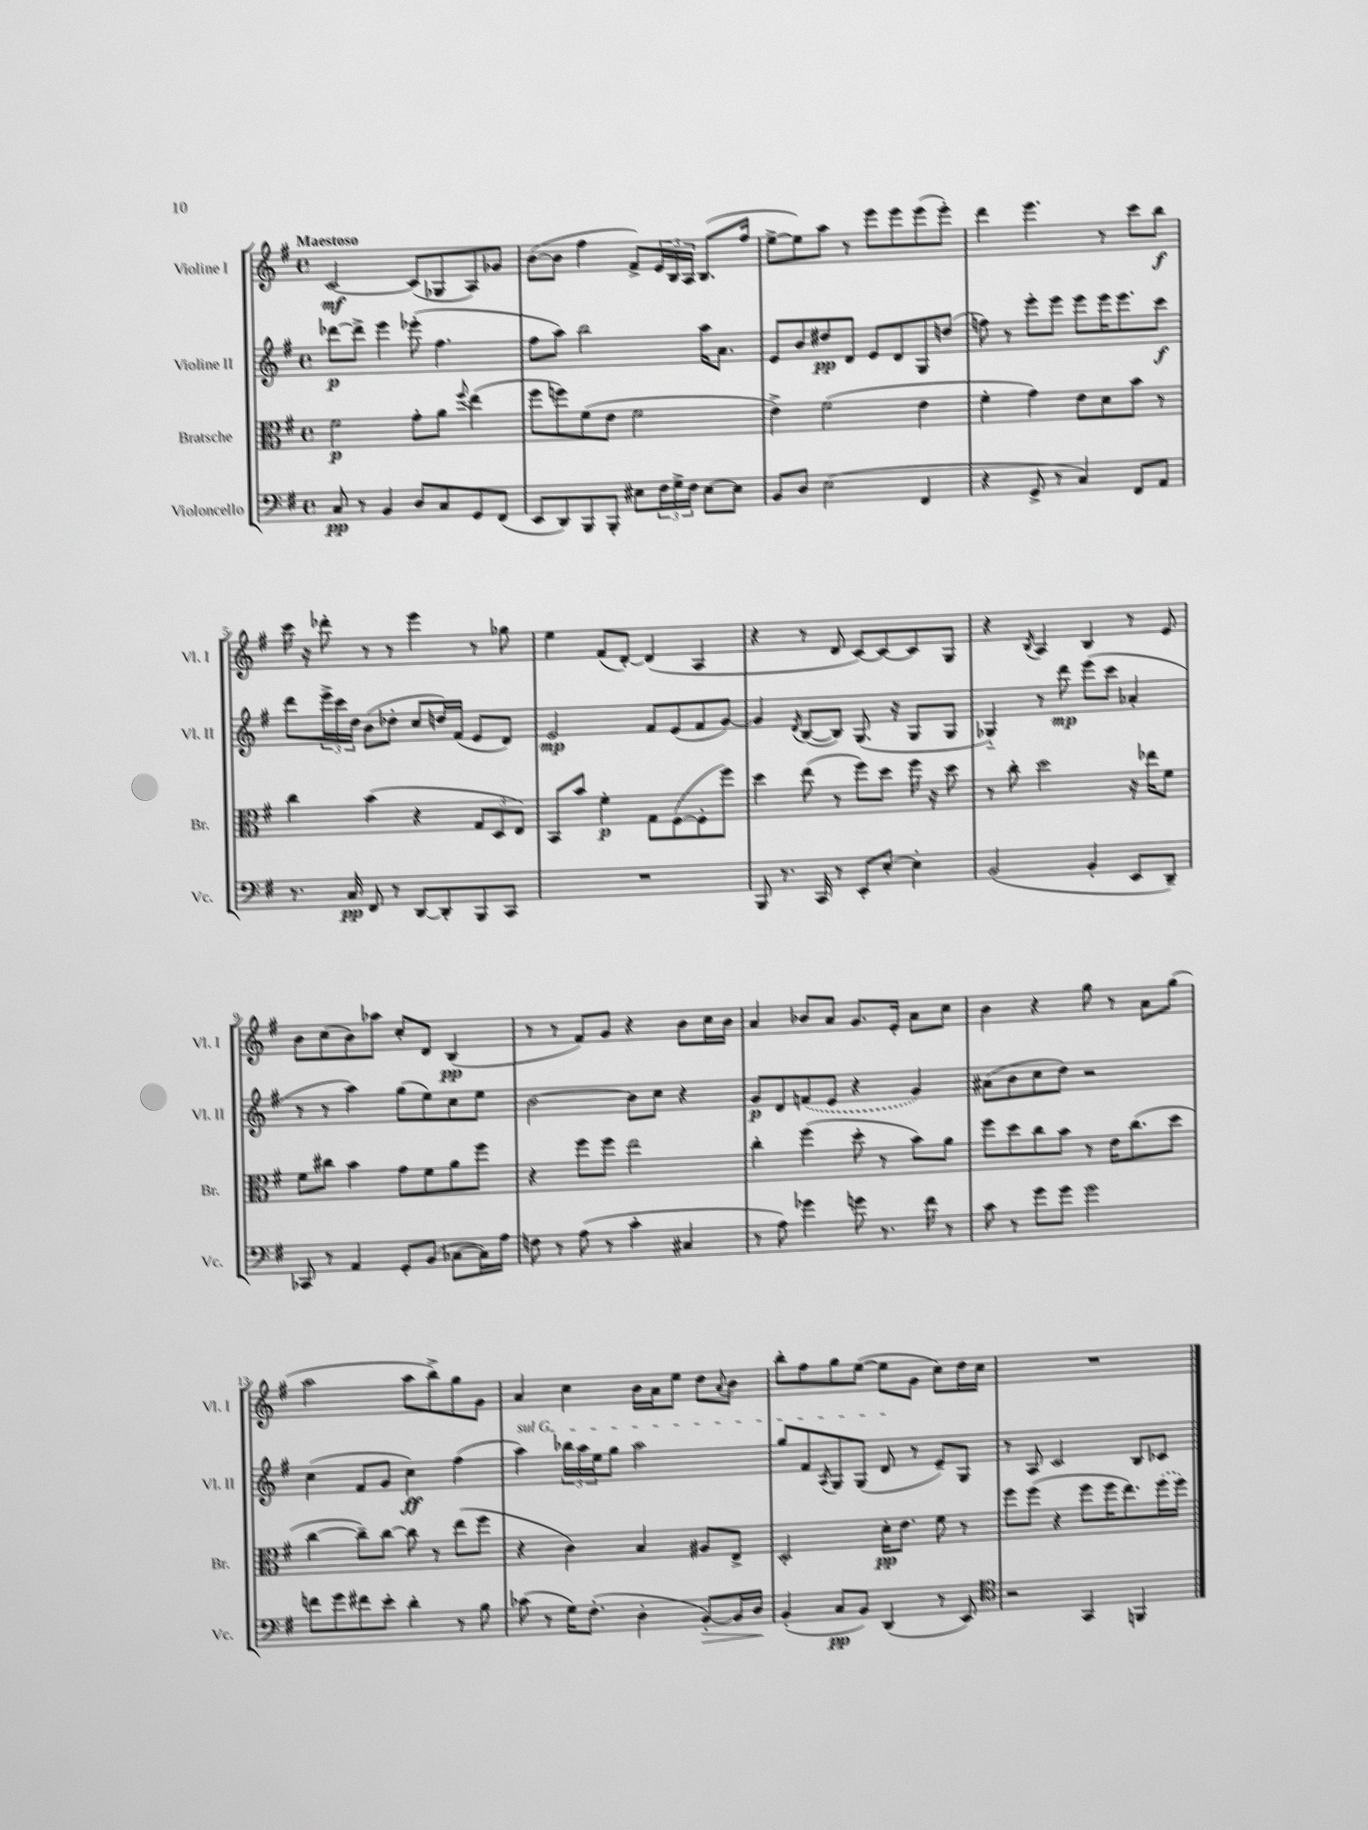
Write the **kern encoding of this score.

**kern	**dynam	**kern	**dynam	**kern	**dynam	**kern	**dynam
*part4	*part4	*part3	*part3	*part2	*part2	*part1	*part1
*staff4	*staff4	*staff3	*staff3	*staff2	*staff2	*staff1	*staff1
*I"Violoncello	*	*I"Bratsche	*	*I"Violine II	*	*I"Violine I	*
*I'Vc.	*	*I'Br.	*	*I'Vl. II	*	*I'Vl. I	*
*clefF4	*	*clefC3	*	*clefG2	*	*clefG2	*
*k[f#]	*	*k[f#]	*	*k[f#]	*	*k[f#]	*
*M4/4	*	*M4/4	*	*M4/4	*	*M4/4	*
*met(c)	*	*met(c)	*	*met(c)	*	*met(c)	*
=1	=1	=1	=1	=1	=1	=1	=1
!	!	!	!	!	!	!LO:TX:a:B:t=Maestoso	!
8C/	pp	2f#\	p	[8ddd-X\L	p	[2c/	mf
8r	.	.	.	8ddd-^\J]	.	.	.
4BB/	.	.	.	4eee\	.	.	.
8D/L	.	8g'\L	.	(8eee-X'\	.	(8c/L]	.
8C/	.	8a\J	.	4.ff#\	.	8G-X/	.
.	.	8qqff#/	.	.	.	.	.
8GG/	.	(4ee\	.	.	.	8A/)	.
(8FF#/J	.	.	.	.	.	8g-X/J	.
=2	=2	=2	=2	=2	=2	=2	=2
8EE/L	.	8ff#\L	.	8ff#\L	.	([8b\L	.
8DD/)	.	8ffn\)	.	8aa\J)	.	8b\J]	.
8BBB/	.	(8f#\	.	2bb\	.	4ff#\	.
8BBB'/J	.	8e\J	.	.	.	.	.
8E#X\L	.	2f#\	.	.	.	8f#^/L)	.
24F#\L	.	.	.	.	.	24e/L	.
24G^\	.	.	.	.	.	24B/	.
24F#\JJ	.	.	.	.	.	24A/JJ	.
[8E#\L	.	.	.	16aa\KL	.	(8.B/L	.
.	.	.	.	8.a\J	.	.	.
8E#\J]	.	.	.	.	.	.	.
.	.	.	.	.	.	16ff#/Jk	.
=3	=3	=3	=3	=3	=3	=3	=3
8BB/L	.	4e^\)	.	8e/L	.	[8ee^\L	.
8D/J	.	.	.	8b/	.	8ee\])	.
(2E\	.	(2f#\	.	8dd#X/	pp	8aa\J	.
.	.	.	.	8d/J	.	8r	.
.	.	.	.	8e/L	.	8eee\L	.
.	.	.	.	8d/	.	8eee\	.
4FF#/	.	4e\	.	8G/	.	(8eee\	.
.	.	.	.	(8ddn/J	.	8eee'\J)	.
=4	=4	=4	=4	=4	=4	=4	=4
4r	.	4f#'\	.	8ffn\)	.	4ddd\	.
.	.	.	.	8r	.	.	.
8GG^/	.	4g\)	.	8eee'\L	.	4.eee\	.
8r	.	.	.	8eee\J	.	.	.
4C/)	.	8e\L	.	8eee\L	.	.	.
.	.	8d\	.	16eee\K	.	8r	.
.	.	.	.	8.eee\	.	.	.
8FF#/L	.	8b\J	.	.	.	8ccc\L	.
8AA/J	.	8r	.	8ccc\J	f	8bb\J	f
!!LO:LB:g=z
=5	=5	=5	=5	=5	=5	=5	=5
8.r	.	4cc\	.	8ddd\L	.	16ccc\	.
.	.	.	.	.	.	16r	.
.	.	.	.	24eee^\L	.	8ddd-X'\	.
.	.	.	.	24ccc\	.	.	.
16C/	pp	.	.	.	.	.	.
.	.	.	.	24dd\JJ	.	.	.
8FF#/	.	(4b\	.	(8b\L	.	8r	.
8r	.	.	.	8dd-X'\J	.	8r	.
[8DD/L	.	4r	.	8cc/L	.	4eee\	.
8DD'/]	.	.	.	16ddn/L)	.	.	.
.	.	.	.	(16f#/JJ	.	.	.
8BBB/	.	12G/L	.	8e/L	.	8r	.
.	.	12D/	.	.	.	.	.
8CC/J	.	.	.	8d/J)	.	8gg-X\	.
.	.	12E/J)	.	.	.	.	.
=6	=6	=6	=6	=6	=6	=6	=6
1r	.	8BB/L	.	2e/	mp	4ee\	.
.	.	8b/J	.	.	.	.	.
.	.	4f#'\	p	.	.	(8f#/L	.
.	.	.	.	.	.	[8d'/J)	.
.	.	8G\L	.	8f#/L	.	(4d/]	.
.	.	([8F#\	.	(8e/	.	.	.
.	.	8F#'\]	.	8f#/	.	4A/	.
.	.	8ff#\J)	.	[8g/J)	.	.	.
=7	=7	=7	=7	=7	=7	=7	=7
8BBB/	.	4dd\	.	4g/]	.	4r	.
8.r	.	.	.	.	.	.	.
.	.	.	.	8qd/	.	.	.
.	.	(8ee\	.	([8B/L	.	8r	.
16CC/	.	.	.	.	.	.	.
8r	.	8r	.	8B/J])	.	8d/	.
8EE'/L	.	8ff#\L)	.	(8.G/	.	[8c/L)	.
[8E'/J	.	8dd\J	.	.	.	8c/_	.
.	.	.	.	16r	.	.	.
4E'\]	.	16ff#\	.	8G/L	.	8c/]	.
.	.	16r	.	.	.	.	.
.	.	8dd\	.	8G/J	.	8G/J	.
=8	=8	=8	=8	=8	=8	=8	=8
(2BB/	.	8r	.	4G-X/)	.	4r	.
.	.	8cc'\	.	.	.	.	.
.	.	.	.	.	.	8qB/	.
.	.	2dd\	.	8r	.	4A/	.
.	.	.	.	8ddd\	mp	.	.
4BB'/	.	.	.	(8eee\L	.	4B/	.
.	.	.	.	8ccc\J	.	.	.
8EE/L	.	16r	.	4a-X'/	.	8r	.
.	.	16ee-X\KL	.	.	.	.	.
8DD~/J)	.	8f#\J	.	.	.	8e/	.
!!LO:LB:g=z
=9	=9	=9	=9	=9	=9	=9	=9
8CC-X/	.	8f#\L	.	8r	.	8b\L	.
8r	.	8cc#X\J	.	8r	.	(8cc\	.
4AA/	.	4b\	.	4aa\)	.	8b\)	.
.	.	.	.	.	.	8aa-X\J	.
8GG'/L	.	8g\L	.	(8gg\L	.	8cc'/L	.
(8BB/J	.	8f#\	.	8ee\)	.	8d/J	.
[8C-X\L	.	8a\	.	8cc\	.	(4B/	pp
16C-\L])	.	8ff#\J	.	8ee\J	.	.	.
16A\JJ	.	.	.	.	.	.	.
=10	=10	=10	=10	=10	=10	=10	=10
8Fn\	.	4r	.	[2b\	.	8r	.
8r	.	.	.	.	.	8r	.
(8A\	.	8ff#\L	.	.	.	8f#/L)	.
8r	.	8ff#\J	.	.	.	8g/J	.
4c'\	.	2ee\	.	8b\L]	.	4r	.
.	.	.	.	8cc\J	.	.	.
4C#X/	.	.	.	4r	.	8b\L	.
.	.	.	.	.	.	16cc\L	.
.	.	.	.	.	.	16b\JJ	.
=11	=11	=11	=11	=11	=11	=11	=11
8r	.	4cc'\	.	8g/L	p	4a/	.
8A\)	.	.	.	8d/	.	.	.
4g-X\	.	(4ff#\	.	(8fn/	.	8b-X/L	.
.	.	.	.	8e/J	.	8a/J	.
8gn\	.	8dd'\	.	4r	.	8.g/L	.
8.r	.	8r	.	.	.	.	.
.	.	.	.	.	.	16e'/Jk	.
.	.	8b\L)	.	4g/)	.	8a\L	.
16f#\	.	.	.	.	.	.	.
8r	.	8a\J	.	.	.	8cc\J	.
=12	=12	=12	=12	=12	=12	=12	=12
8c\	.	8ff#\L	.	(8a#X\L	.	4b\	.
8r	.	8dd\	.	8b\	.	.	.
8g\L	.	8cc\	.	8cc\	.	4r	.
8g\J	.	8b\J	.	8dd\J)	.	.	.
2g\	.	8r	.	2r	.	8gg\	.
.	.	16e\KL	.	.	.	8r	.
.	.	(8.cc\	.	.	.	.	.
.	.	.	.	.	.	8a\L	.
.	.	8dd\J	.	.	.	(8gg\J	.
!!LO:LB:g=z
=13	=13	=13	=13	=13	=13	=13	=13
8fn\L	.	[4cc\	.	(4cc\	.	2aa\	.
8g\	.	.	.	.	.	.	.
8f#X\	.	8cc~\L])	.	8f#/L	.	.	.
8e'\J	.	[8cc\J	.	8g/J	.	.	.
4d'\	.	8cc\]	.	4cc\)	ff	8aa\L	.
.	.	8r	.	.	.	8bb^\)	.
8r	.	(8ee\L	.	(4ff#\	.	8gg\	.
8B\	.	8ff#\J	.	.	.	8g\J	.
=14	=14	=14	=14	=14	=14	=14	=14
!	!	!	!	!LO:TX:a:i:t=sul G	!	!	!
(8c-X\	.	4r	.	4aa\)	.	4a/	.
8r	.	.	.	.	.	.	.
16G\KL)	.	4c\)	.	24bb-X\LL	.	4cc\	.
.	.	.	.	24aa\	.	.	.
(8.F#'\J	.	.	.	.	.	.	.
.	.	.	.	24ee\J	.	.	.
.	.	.	.	8gg\J	.	.	.
4D'\	.	4B/	.	2aa\	.	16b\LL	.
.	.	.	.	.	.	16a\J	.
.	.	.	.	.	.	8ee\J	.
!	!LO:HP:b	!	!	!	!	!	!
[8BB'/L)	>	8A#X/L	.	.	.	8dd\L	.
.	.	.	.	.	.	8qqa/	.
16BB/L]	.	8E^/J	.	.	.	8b\J	.
16D/JJ	.	.	.	.	.	.	.
.	]	.	.	.	.	.	.
=15	=15	=15	=15	=15	=15	=15	=15
(4BB'/	.	2D'/	.	8gg/L	.	8bb'\L	.
.	.	.	.	8f#/	.	8ff#\	.
.	.	.	.	8qA/	.	.	.
8C/L	pp	.	.	8G/	.	8gg\	.
8BB/J)	.	.	.	(8G/J	.	([8ee\J	.
(4DD/	.	16d'\KL	pp	8d/	.	8ee\L]	.
.	.	8.e\J	.	.	.	.	.
.	.	.	.	8r	.	8g\J	.
8r	.	8f#\	.	8e~/L)	.	8cc\L)	.
8EE/)	.	8r	.	8G/J	.	16dd\L	.
.	.	.	.	.	.	16cc\JJ	.
=16	=16	=16	=16	=16	=16	=16	=16
*clefC4	*	*	*	*	*	*	*
2r	.	8ff#\L	.	8r	.	1r	.
.	.	(8ff#\J	.	8A/	.	.	.
.	.	4r	.	2c/	.	.	.
4GG/	.	8ff#\L	.	.	.	.	.
.	.	16ff#\K	.	.	.	.	.
.	.	8.ee\)	.	.	.	.	.
4FFn/	.	.	.	8B/L	.	.	.
.	.	(16ff#\L	.	8c-X/J	.	.	.
.	.	16ff#\JJ)	.	.	.	.	.
==	==	==	==	==	==	==	==
*-	*-	*-	*-	*-	*-	*-	*-
